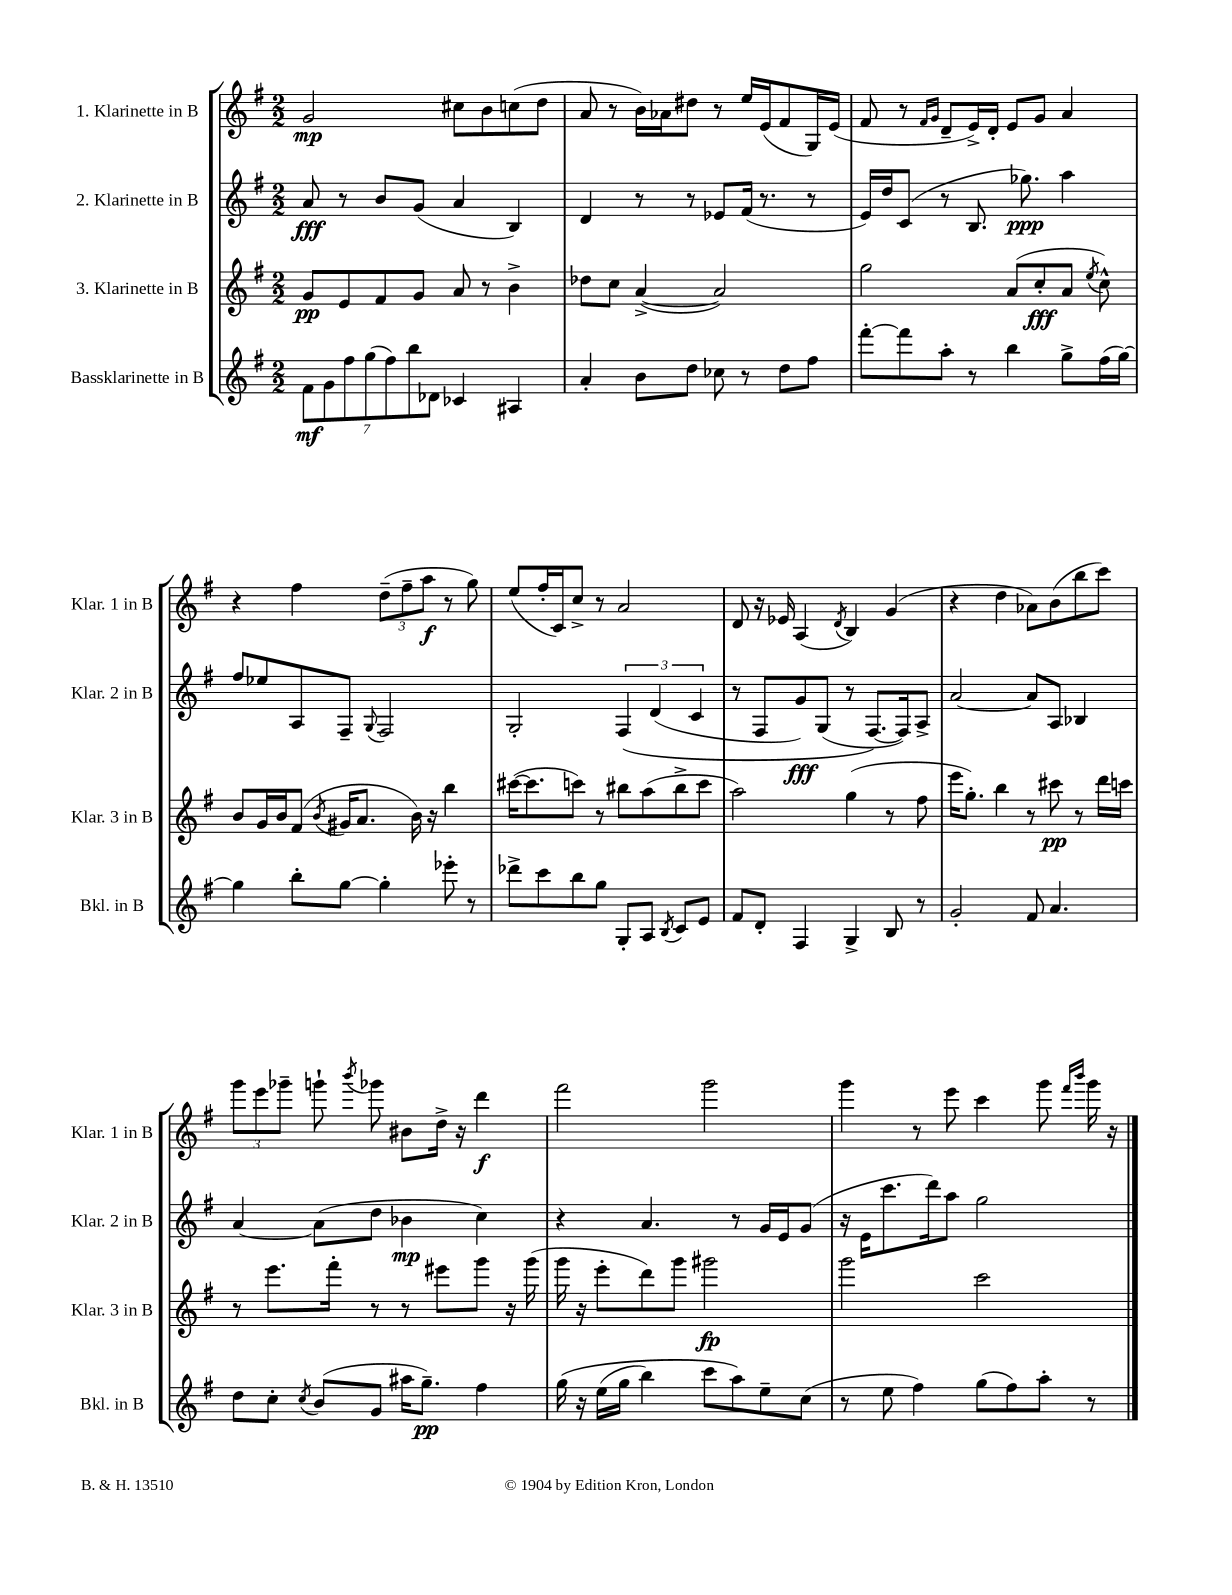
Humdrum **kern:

**kern	**dynam	**kern	**dynam	**kern	**dynam	**kern	**dynam
*part4	*part4	*part3	*part3	*part2	*part2	*part1	*part1
*staff4	*staff4	*staff3	*staff3	*staff2	*staff2	*staff1	*staff1
*I"Bassklarinette in B	*	*I"3. Klarinette in B	*	*I"2. Klarinette in B	*	*I"1. Klarinette in B	*
*I'Bkl. in B	*	*I'Klar. 3 in B	*	*I'Klar. 2 in B	*	*I'Klar. 1 in B	*
*clefG2	*	*clefG2	*	*clefG2	*	*clefG2	*
*k[f#]	*	*k[f#]	*	*k[f#]	*	*k[f#]	*
*M2/2	*	*M2/2	*	*M2/2	*	*M2/2	*
=1	=1	=1	=1	=1	=1	=1	=1
14f#\L	mf	8g/L	pp	8a/	fff	2g/	mp
14g\	.	.	.	.	.	.	.
.	.	8e/	.	8r	.	.	.
14ff#\	.	.	.	.	.	.	.
(14gg\	.	.	.	.	.	.	.
.	.	8f#/	.	8b/L	.	.	.
14ff#\)	.	.	.	.	.	.	.
14bb\	.	.	.	.	.	.	.
.	.	8g/J	.	(8g/J	.	.	.
14d-X\J	.	.	.	.	.	.	.
4c-X/	.	8a/	.	4a/	.	8cc#X\L	.
.	.	8r	.	.	.	8b\	.
4A#X/	.	4b^\	.	4B/)	.	(8ccn\	.
.	.	.	.	.	.	8dd\J	.
=2	=2	=2	=2	=2	=2	=2	=2
4a'/	.	8dd-X\L	.	4d/	.	8a/	.
.	.	8cc\J	.	.	.	8r	.
8b\L	.	([4a^/	.	8r	.	16b\LL)	.
.	.	.	.	.	.	16a-X\J	.
8dd\J	.	.	.	8r	.	8dd#X\J	.
8cc-X\	.	2a/])	.	8e-X/L	.	8r	.
8r	.	.	.	(16f#/Jk	.	16ee/LL	.
.	.	.	.	8.r	.	(16e/J	.
8dd\L	.	.	.	.	.	8f#/	.
8ff#\J	.	.	.	8r	.	16G/L)	.
.	.	.	.	.	.	(16e/JJ	.
=3	=3	=3	=3	=3	=3	=3	=3
[8fff#'\L	.	2gg\	.	16e/LL)	.	8f#/	.
.	.	.	.	16dd/J	.	.	.
8fff#\]	.	.	.	(8c/J	.	8r	.
.	.	.	.	.	.	16qqf#/LL	.
.	.	.	.	.	.	16qqg/JJ	.
8aa'\J	.	.	.	8r	.	8d~/L	.
8r	.	.	.	8.B/	.	16e^/L)	.
.	.	.	.	.	.	16d'/JJ	.
4bb\	.	(8a/L	.	.	.	8e/L	.
.	.	.	.	8.gg-X\)	ppp	.	.
.	.	8cc'/	fff	.	.	8g/J	.
8gg^\L	.	8a/J	.	4aa\	.	4a/	.
.	.	8qee/	.	.	.	.	.
(16ff#\L	.	8cc^^\)	.	.	.	.	.
[16gg\JJ)	.	.	.	.	.	.	.
!!LO:LB:g=z
=4	=4	=4	=4	=4	=4	=4	=4
4gg\]	.	8b/L	.	8ff#/L	.	4r	.
.	.	16g/L	.	8ee-X/	.	.	.
.	.	16b/J	.	.	.	.	.
8bb'\L	.	(8f#/J	.	8A/	.	4ff#\	.
.	.	8qb/	.	.	.	.	.
[8gg\J	.	16g#X/KL	.	8F#~/J	.	.	.
.	.	8.a/J	.	.	.	.	.
.	.	.	.	8qqG/	.	.	.
4gg'\]	.	.	.	2F#/	.	(12dd~\L	.
.	.	.	.	.	.	12ff#~\	.
.	.	16b\)	.	.	.	.	.
.	.	.	.	.	.	12aa\J	f
.	.	16r	.	.	.	.	.
8eee-X'\	.	4bb\	.	.	.	8r	.
8r	.	.	.	.	.	8gg\)	.
=5	=5	=5	=5	=5	=5	=5	=5
8ddd-X^\L	.	([16ccc#X\KL	.	2G'/	.	(8ee/L	.
.	.	8.ccc#\]	.	.	.	.	.
8ccc\	.	.	.	.	.	16ff#'/L	.
.	.	.	.	.	.	16c/J)	.
8bb\	.	8cccn\J)	.	.	.	8cc^/J	.
8gg\J	.	8r	.	.	.	8r	.
8G'/L	.	8bb#X\L	.	(6F#/	.	2a/	.
8A/J	.	(8aa\	.	.	.	.	.
.	.	.	.	(6d/	.	.	.
8qB/	.	.	.	.	.	.	.
8c/L	.	8bb#^\	.	.	.	.	.
.	.	.	.	6c/	.	.	.
8e/J	.	8ccc\J	.	.	.	.	.
=6	=6	=6	=6	=6	=6	=6	=6
8f#/L	.	2aa\)	.	8r	.	8d/	.
8d'/J	.	.	.	8F#/L	.	16r	.
.	.	.	.	.	.	16e-X/	.
4F#/	.	.	.	8g/)	fff	(4A/	.
.	.	.	.	(8G/J	.	.	.
.	.	.	.	.	.	8qd/	.
4G^/	.	(4gg\	.	8r	.	4B/)	.
.	.	.	.	[8.F#/L)	.	.	.
8B/	.	8r	.	.	.	(4g/	.
.	.	.	.	16F#/k])	.	.	.
8r	.	8ff#\	.	8A^/J	.	.	.
=7	=7	=7	=7	=7	=7	=7	=7
2g'/	.	16eee\KL	.	[2a/	.	4r	.
.	.	8.gg'\J)	.	.	.	.	.
.	.	4bb\	.	.	.	4dd\	.
8f#/	.	8r	.	8a/L]	.	8a-X\L)	.
4.a/	.	8ccc#X\	pp	8A/J	.	(8b\	.
.	.	8r	.	4B-X/	.	8bb\	.
.	.	16ddd\LL	.	.	.	8ccc\J)	.
.	.	16cccn\JJ	.	.	.	.	.
!!LO:LB:g=z
=8	=8	=8	=8	=8	=8	=8	=8
8dd\L	.	8r	.	[4a/	.	12ggg\L	.
.	.	.	.	.	.	12eee\	.
8cc'\J	.	8.eee\L	.	.	.	.	.
.	.	.	.	.	.	12ggg-X~\J	.
8qcc/	.	.	.	.	.	.	.
(8b/L	.	.	.	(8a\L]	.	8gggn`\	.
.	.	16fff#'\Jk	.	.	.	.	.
.	.	.	.	.	.	8qbbb/	.
8g/J	.	8r	.	8dd\J	.	8ggg-X\	.
16aa#X\KL	.	8r	.	4b-X\	mp	8b#X\L	.
8.gg~\J)	pp	.	.	.	.	.	.
.	.	8eee#X\L	.	.	.	16dd^\Jk	.
.	.	.	.	.	.	16r	.
4ff#\	.	8ggg\J	.	4cc\)	.	4ddd\	f
.	.	16r	.	.	.	.	.
.	.	(16ggg\	.	.	.	.	.
=9	=9	=9	=9	=9	=9	=9	=9
(16gg\	.	16ggg\	.	4r	.	2fff#\	.
16r	.	16r	.	.	.	.	.
(16ee\LL	.	8eee'\L	.	.	.	.	.
16gg\JJ	.	.	.	.	.	.	.
4bb\)	.	8ddd\)	.	4.a/	.	.	.
.	.	8ggg\J	.	.	.	.	.
8ccc\L	.	2ggg#X\	fp	.	.	2ggg\	.
8aa\)	.	.	.	8r	.	.	.
8ee~\	.	.	.	16g/LL	.	.	.
.	.	.	.	16e/J	.	.	.
(8cc\J	.	.	.	(8g/J	.	.	.
=10	=10	=10	=10	=10	=10	=10	=10
8r	.	2ggg\	.	16r	.	4ggg\	.
.	.	.	.	16e\KL	.	.	.
8ee\	.	.	.	8.ccc\	.	.	.
4ff#\)	.	.	.	.	.	8r	.
.	.	.	.	16ddd\k)	.	.	.
.	.	.	.	8aa\J	.	8eee\	.
(8gg\L	.	2ccc\	.	2gg\	.	4ccc\	.
8ff#\)	.	.	.	.	.	.	.
8aa'\J	.	.	.	.	.	8ggg\	.
.	.	.	.	.	.	16qqfff#/LL	.
.	.	.	.	.	.	16qqbbb/JJ	.
8r	.	.	.	.	.	16ggg\	.
.	.	.	.	.	.	16r	.
==	==	==	==	==	==	==	==
*-	*-	*-	*-	*-	*-	*-	*-
